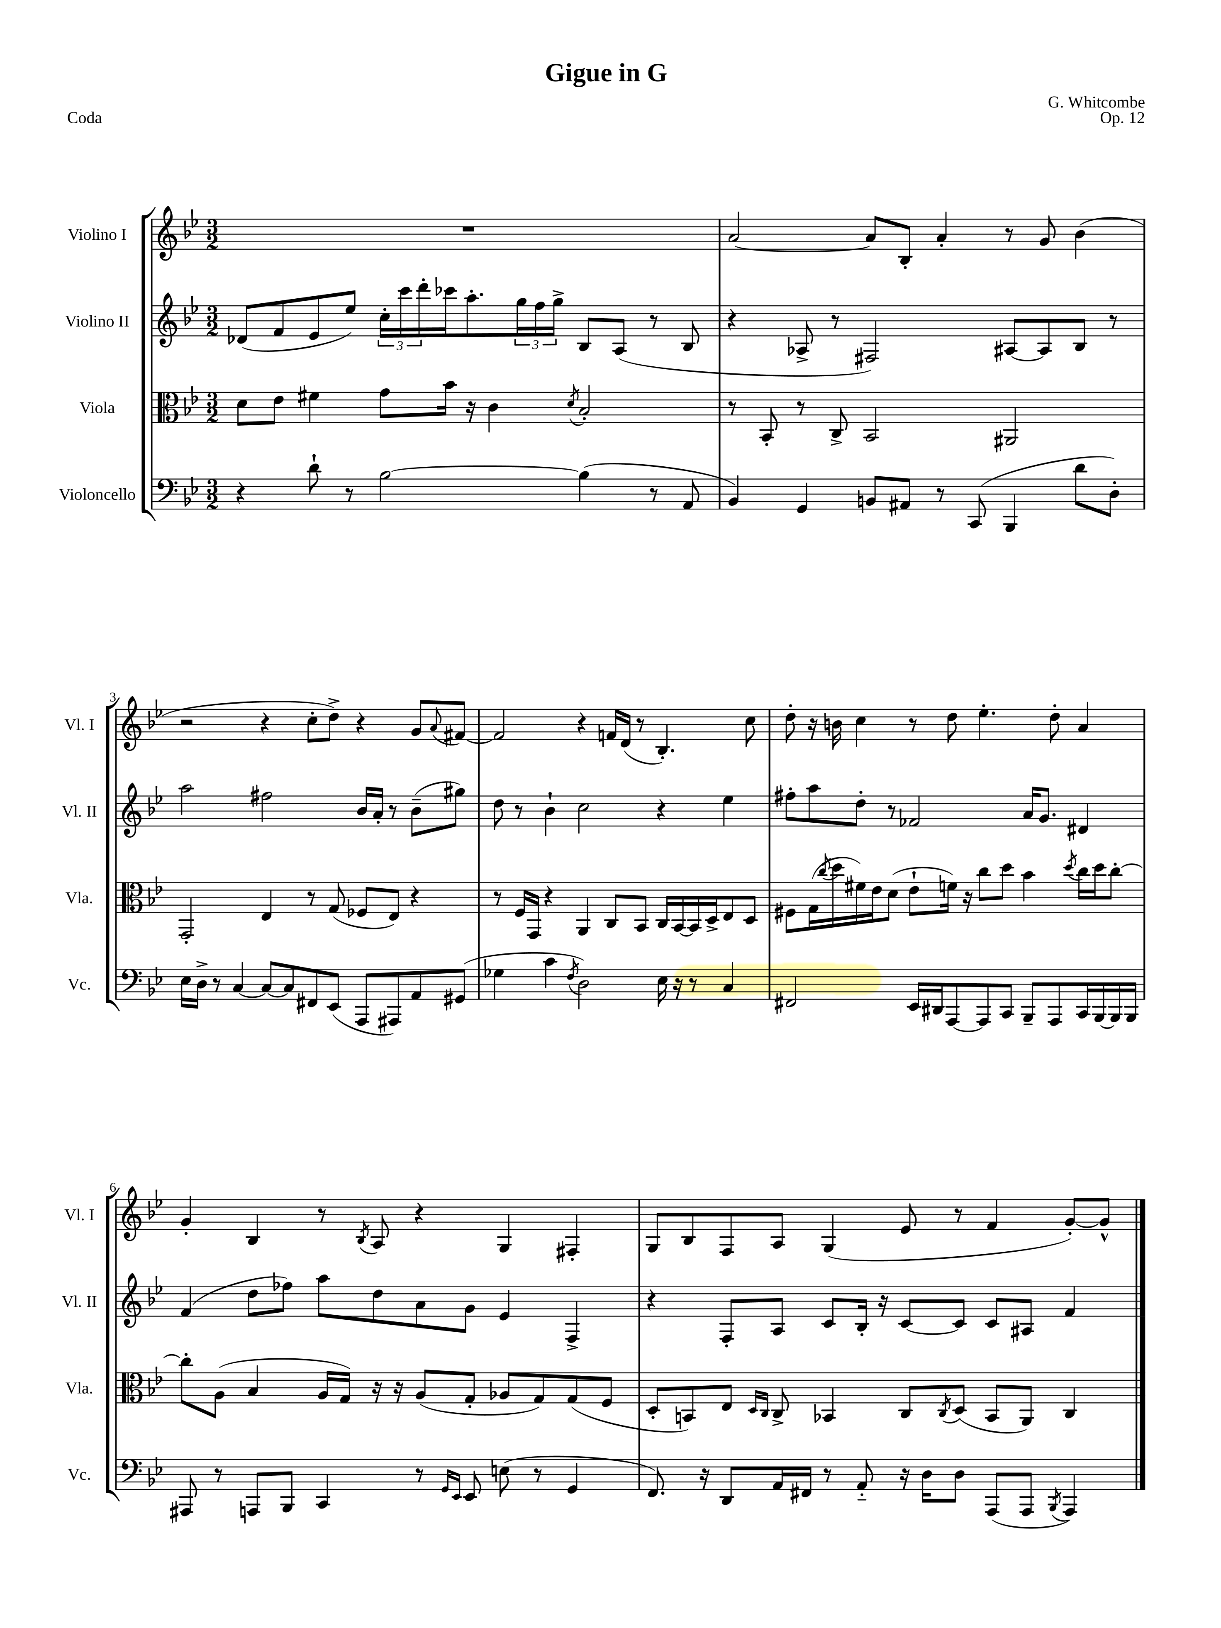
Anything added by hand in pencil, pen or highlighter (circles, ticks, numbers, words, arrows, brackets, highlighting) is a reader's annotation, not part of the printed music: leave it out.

**kern	**kern	**kern	**kern
*staff4	*staff3	*staff2	*staff1
*clefF4	*clefC3	*clefG2	*clefG2
*k[b-e-]	*k[b-e-]	*k[b-e-]	*k[b-e-]
*M3/2	*M3/2	*M3/2	*M3/2
4r	8d\L	(8d-/L	1.r
.	8e-\J	8f/	.
8d`\	4f#\	8e-/	.
8r	.	8ee-/J)	.
[2B-\	8g\L	24cc'\LL	.
.	.	24ccc\	.
.	.	24ddd'\	.
.	16b-\Jk	16ccc-\J	.
.	16r	8.aa'\	.
.	4c\	.	.
.	.	24gg\L	.
.	.	24ff\	.
.	.	24gg^\JJ	.
.	8qd/	.	.
(4B-\]	2B-'/	8B-/L	.
.	.	(8A/J	.
8r	.	8r	.
8AA/	.	8B-/	.
=	=	=	=
4BB-/)	8r	4r	[2a/
.	8BB-'/	.	.
4GG/	8r	8A-^/	.
.	8C^/	8r	.
8BB/L	2BB-/	2F#/)	8a/]L
8AA#/J	.	.	8B-'/J
8r	.	.	4a'/
(8CC/	.	.	.
4BBB-/	2AA#/	[8A#/L	8r
.	.	8A#/]	8g/
8d\L	.	8B-/J	(4b-\
8D'\J)	.	8r	.
=	=	=	=
16E-\LL	2GG'/	2aa\	2r
16D^\JJ	.	.	.
8r	.	.	.
[4C/	.	.	.
8C/_L	4E-/	2ff#\	4r
8C/]	.	.	.
8FF#/	8r	.	8cc'\L
(8EE-/J	(8G/	.	8dd^\J)
8AAA/L	8F-/L	16b-/LL	4r
.	.	16a'/JJ	.
8AAA#/)	8E-/J)	8r	.
8AA/	4r	(8b-~\L	8g/L
.	.	.	8qqa/
(8GG#/J	.	8gg#\J)	[8f#/J
=	=	=	=
4G-\	8r	8dd\	2f#/]
.	16F/LL	8r	.
.	16GG/JJ	.	.
4c\	4r	4b-`\	.
8qF/	.	.	.
2D\)	4AA/	2cc\	4r
.	8C/L	.	16f/LL
.	.	.	(16d/JJ
.	8BB-/J	.	8r
16E-\	16C/LL	4r	4.B-'/)
16r	[16BB-/	.	.
8r	16BB-/]	.	.
.	16D^/J	.	.
4C/	8E-/	4ee-\	.
.	8D/J	.	8cc\
=	=	=	=
2FF#/	8F#\L	8ff#'\L	8dd'\
.	(16G\L	8aa\	16r
.	8qcc/	.	.
.	16dd\	.	16b\
.	16f#\)	8dd'\J	4cc\
.	16e-\J	.	.
.	(8d\J	8r	.
16EE-/LL	8e-`\L	2f-/	8r
16DD#/J	.	.	.
[8AAA/	16f\Jk)	.	8dd\
.	16r	.	.
8AAA/]	8cc\L	.	4.ee-'\
8CC/J	8dd\J	.	.
8BBB-~/L	4b-\	16a/LK	.
.	.	8.g/J	.
8AAA/	.	.	8dd'\
.	8qdd/	.	.
16CC/L	16cc\LL	4d#/	4a/
[16BBB-/	16dd\J	.	.
16BBB-/]	[8cc'\J	.	.
16BBB-/JJ	.	.	.
=	=	=	=
8AAA#/	8cc'\]L	(4f/	4g'/
8r	(8A\J	.	.
8AAA/L	4B-/	8dd\L	4B-/
8BBB-/J	.	8ff-\J)	.
4CC/	16A/LL	8aa\L	8r
.	16G/JJ)	.	.
.	.	.	8qB-/
.	16r	8dd\	8A/
.	16r	.	.
8r	(8A/L	8a\	4r
16qqGG/LL	.	.	.
16qqEE-/JJ	.	.	.
8EE-/	8G'/J	8g\J	.
(8E\	8A-/L	4e-/	4G/
8r	8G/)	.	.
4GG/	(8G/	4F^/	4F#'/
.	8F/J	.	.
=	=	=	=
8.FF/)	8D'/L	4r	8G/L
.	8BB/)	.	8B-/
16r	.	.	.
8DD/L	8E-/J	8F'/L	8F/
.	16qqD/LL	.	.
.	16qqC/JJ	.	.
16AA/L	8C^/	8A/J	8A/J
16FF#/JJ	.	.	.
8r	4BB-/	8c/L	(4G/
8AA'~/	.	16B-'/Jk	.
.	.	16r	.
16r	8C/L	[8c/L	8e-/
16D\LK	.	.	.
.	8qC/	.	.
8D\J	(8D/J	8c/]J	8r
(8AAA/L	8BB-/L	8c/L	4f/
8AAA/J	8AA/J)	8A#/J	.
8qBBB-/	.	.	.
4AAA/)	4C/	4f/	[8g'/L)
.	.	.	8g^^/]J
==	==	==	==
*-	*-	*-	*-
